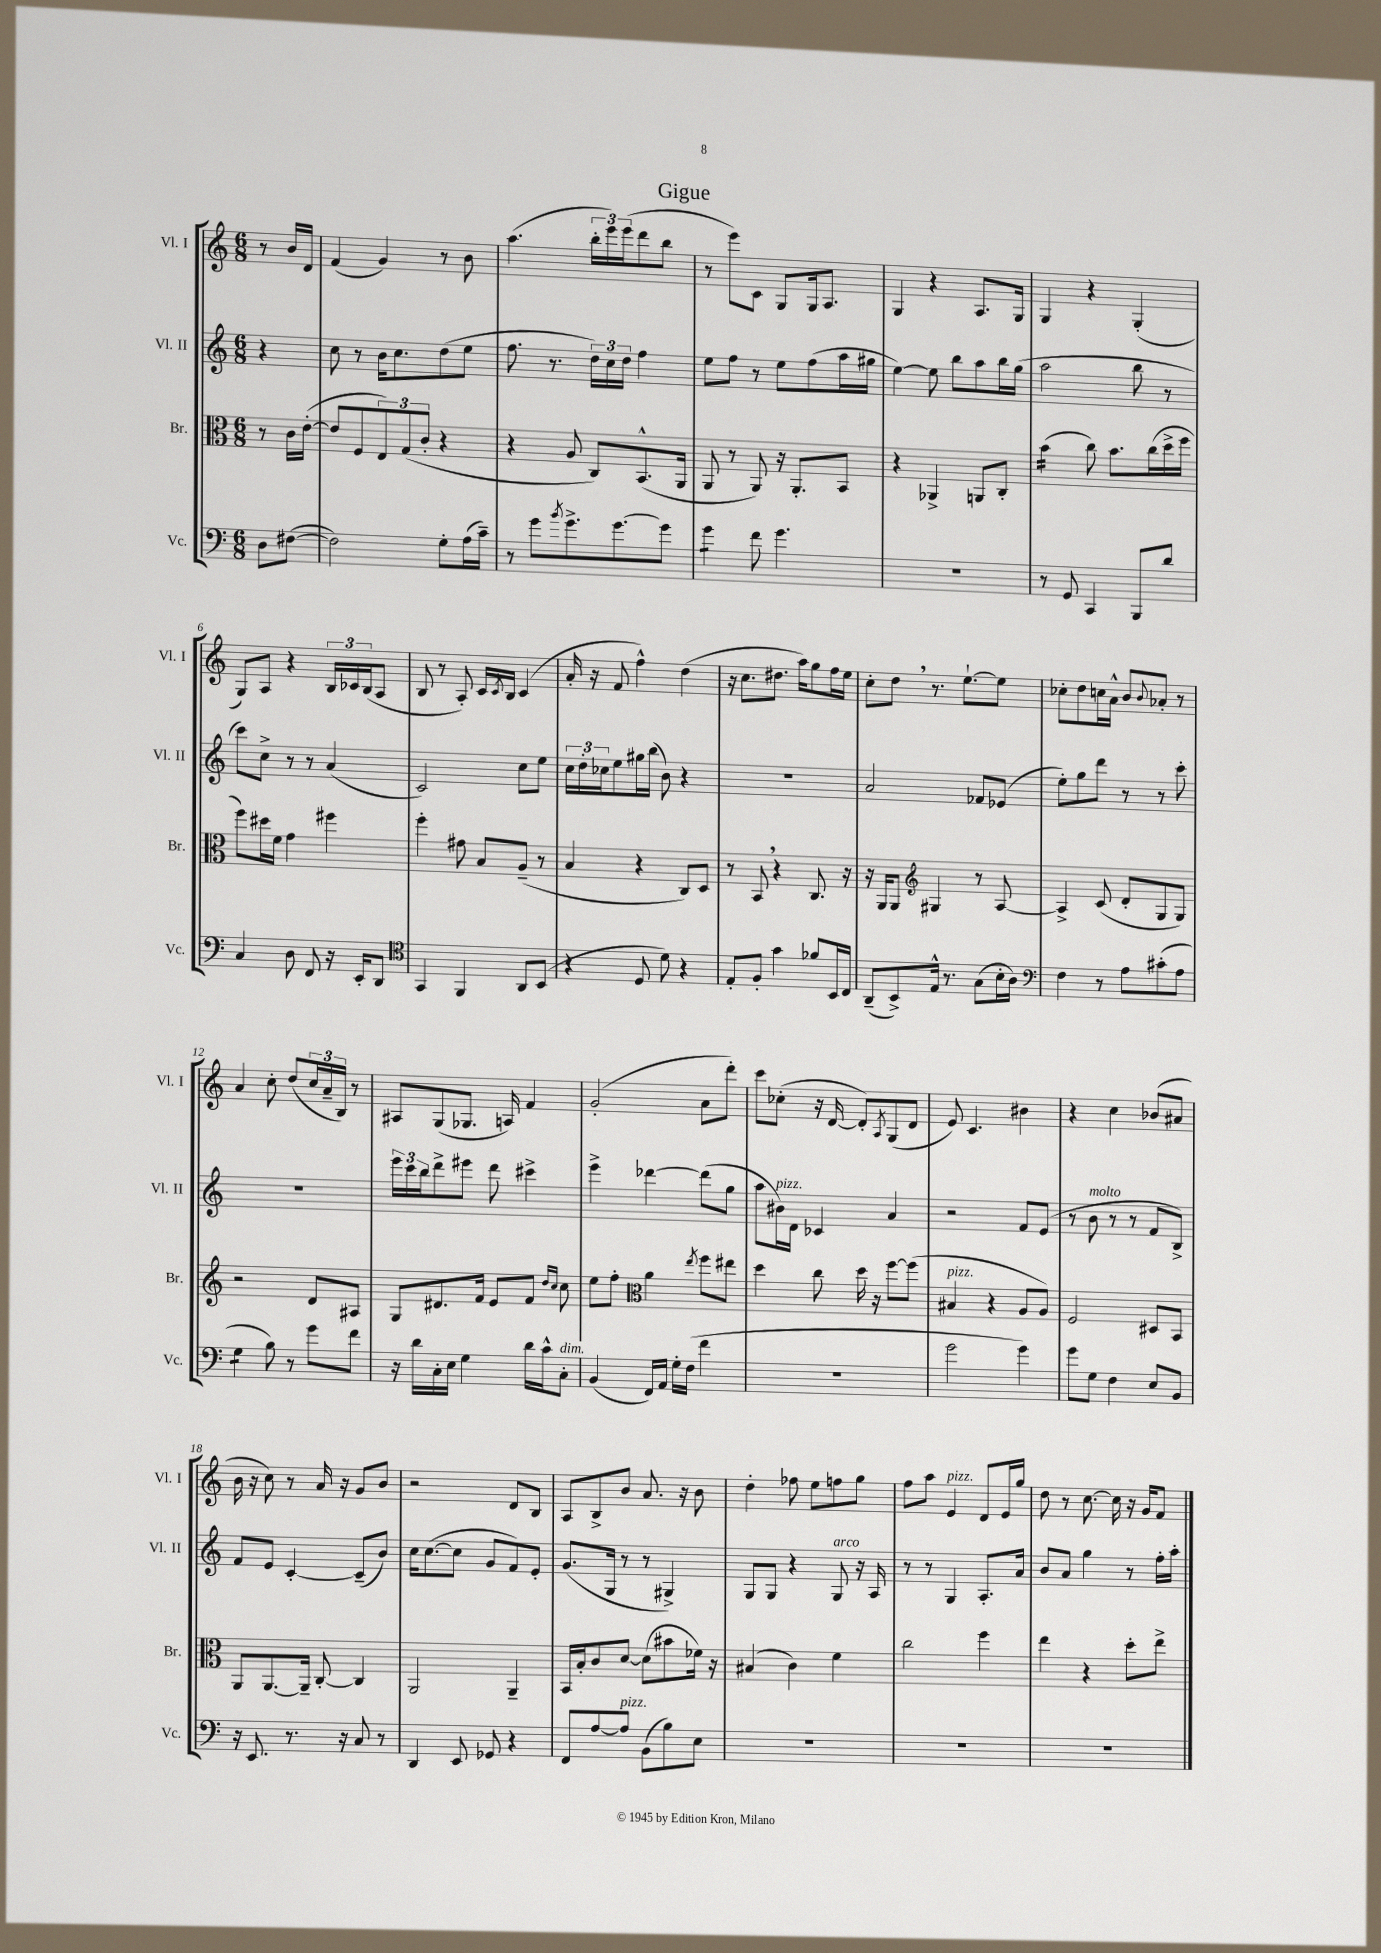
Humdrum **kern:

**kern	**kern	**kern	**kern
*staff4	*staff3	*staff2	*staff1
*clefF4	*clefC3	*clefG2	*clefG2
*k[]	*k[]	*k[]	*k[]
*M6/8	*M6/8	*M6/8	*M6/8
8D	8r	4r	8r
([8F#	16c	.	16b
.	([16e'	.	16d
=	=	=	=
2F#])	8e]	8cc	(4f
.	8F	8r	.
.	12E)	16b	4g)
.	.	8.cc	.
.	(12G	.	.
.	12c'	.	.
8G'	4r	(8dd	8r
(16A	.	8ee	8b
16c~)	.	.	.
=	=	=	=
8r	4r	8.ff	(4.aa
8g	.	.	.
.	.	8.r	.
8qb	.	.	.
8.g^	8A	.	.
.	8C)	24dd)	24bb'
.	.	24cc	24eee)
[8.g	.	.	.
.	.	24dd	(24eee
.	(8.BB^^	4ff	8ddd
8g]	.	.	8bb
.	16AA	.	.
=	=	=	=
4g	8AA	8ee	8r
.	8r	8ff	8eee)
8f	8AA)	8r	8c
4.g	16r	8ee	8G
.	8.AA'	.	.
.	.	(8ff	16G
.	.	.	8.A
.	8BB	16aa	.
.	.	16gg#	.
=	=	=	=
2.r	4r	[4ee)	4G
.	4AA-^	8ee]	4r
.	.	8bb	.
.	8AA	8aa	8.A
.	8C'	16bb	.
.	.	(16gg	16G
=	=	=	=
8r	(4b	2aa	4G
8GG	.	.	.
4CC	8cc)	.	4r
.	8.b	.	.
8BBB	.	8bb	(4G'
.	(16cc	.	.
8d	16dd^	8r	.
.	16ff	.	.
=	=	=	=
4C	8ff)	8ccc)	8G)
.	16dd#	8cc^	8A
.	16f	.	.
8D	4g	8r	4r
8FF	.	8r	.
16r	4ff#	(4a	24B
.	.	.	24c-
16EE'	.	.	.
.	.	.	(24B
8DD	.	.	8A
=	=	=	=
*clefC4	*	*	*
4GG	4ff'	2c)	8B
.	.	.	8r
4FF	8g#	.	8A')
.	8B	.	16c
.	.	.	8qc
.	.	.	16B
8AA	(8A~	8cc	(4c
(8BB	8r	8ee	.
=	=	=	=
4r	4B	24cc	16a'
.	.	24dd'	.
.	.	.	16r
.	.	24cc-	.
.	.	8ee	8f
8D	4r	16gg#	4ff^^)
.	.	(16bb	.
8d)	.	8b)	.
4r	8C)	4r	(4dd
.	8D	.	.
=	=	=	=
8E'	8r	2.r	16r
.	.	.	8.cc
8F'	8BB	.	.
4g	4r	.	8.dd#
.	.	.	16aa)
8f-	8.C	.	8gg
16BB	.	.	16ff
16C	16r	.	16ee
=	=	=	=
(8AA~	16r	2a	8cc'
.	16AA	.	.
8BB^)	8AA	.	8dd
*	*clefG2	*	*
16E^^	4G#	.	8.r
8.r	.	.	.
.	.	.	[8.ee`
(8G	8r	8f-	.
16B'	[8A	(8e-	8ee]
16A)	.	.	.
=	=	=	=
*clefF4	*	*	*
4F	4A^]	8ee')	8cc-'
.	.	8gg	8dd
8r	(8c	8ddd	16cc
.	.	.	16a^^
8A	8d'	8r	8b
.	.	.	8qqb
(8c#'	8G	8r	8a-'
8A	8G)	8ccc'	8r
=	=	=	=
4G	2r	2.r	4a
8B)	.	.	8cc'
8r	.	.	(8dd
8g	8d	.	24cc
.	.	.	24a~
.	.	.	24B)
8f	8A#	.	8r
=	=	=	=
16r	8G	24eee	8A#
.	.	24ccc	.
16d	.	.	.
.	.	24bb	.
16C'	8.d#	8ddd^	(8G
16E	.	.	.
4G	.	8eee#	8.G-
.	16f	.	.
.	8e	8ddd	.
.	.	.	16A)
16d	8f	4ccc#^	4f
16c^^	.	.	.
.	16qqdd	.	.
.	16qqcc	.	.
8C'	8cc	.	.
=	=	=	=
(4BB	8ee	4eee^	(2g'
.	8ff'	.	.
*	*clefC3	*	*
16FF)	4a	[4ddd-	.
16AA	.	.	.
16G'	.	.	.
(16F	.	.	.
.	8qee	.	.
4f	8ff	(8ddd-]	8a
.	8ee#	8gg	8ddd')
=	=	=	=
2.r	4dd	8aa	8ccc
.	.	16b#)	(8cc-'
.	.	16d	.
.	8cc	4c-	16r
.	.	.	[16d
.	16dd	.	8d'])
.	16r	.	.
.	.	.	8qA
.	[8ff	4a	(8G
.	(8ff]	.	8d
=	=	=	=
2g	4B#	2r	8e)
.	.	.	4.c
.	4r	.	.
4g)	8A	8f	4b#
.	8A)	(8e	.
=	=	=	=
8g	2F	8r	4r
8G	.	8b	.
4F	.	8r	4cc
.	.	8r	.
8E	8D#	8f	(8b-
8BB	8BB	8B^)	8a#
=	=	=	=
16r	8AA	8f	16b
8.EE	.	.	16r
.	[8.AA	8e	8cc)
8.r	.	[4c'	8r
.	16AA~]	.	.
.	[8C'	.	16a
16r	.	.	16r
8C	4C]	(8c~]	8g
8r	.	8b)	8b
=	=	=	=
4DD	2AA	16cc	2r
.	.	([8.cc	.
8EE	.	8cc]	.
8GG-	.	8g	.
4r	4AA~	8f)	8d
.	.	8e'	8B
=	=	=	=
8FF	16BB	(8.g	8A
.	16B'	.	.
[8A	8c	.	8B^
.	.	16G	.
8A]	[8d	8r	8b
(8BB	(8d]	8r	8.a
8B)	8b#	4G#^)	.
.	.	.	16r
8E	16f-)	.	8b
.	16r	.	.
=	=	=	=
2.r	(4B#	8G	4dd'
.	.	8G	.
.	4c)	4r	8ff-
.	.	.	8ee
.	4f	8G	8ff
.	.	16r	8gg
.	.	16A	.
=	=	=	=
2.r	2cc	8r	8ff
.	.	8r	8aa
.	.	4G	4e
.	4ff	8.A'	8d
.	.	.	16e
.	.	16a	16gg
=	=	=	=
2.r	4ee	8b	8dd
.	.	8a	8r
.	4r	4gg	[8.cc
.	.	.	16cc]
.	8dd'	8r	16r
.	.	.	16g
.	8ee^	16ff'	8f
.	.	16aa'	.
==	==	==	==
*-	*-	*-	*-
